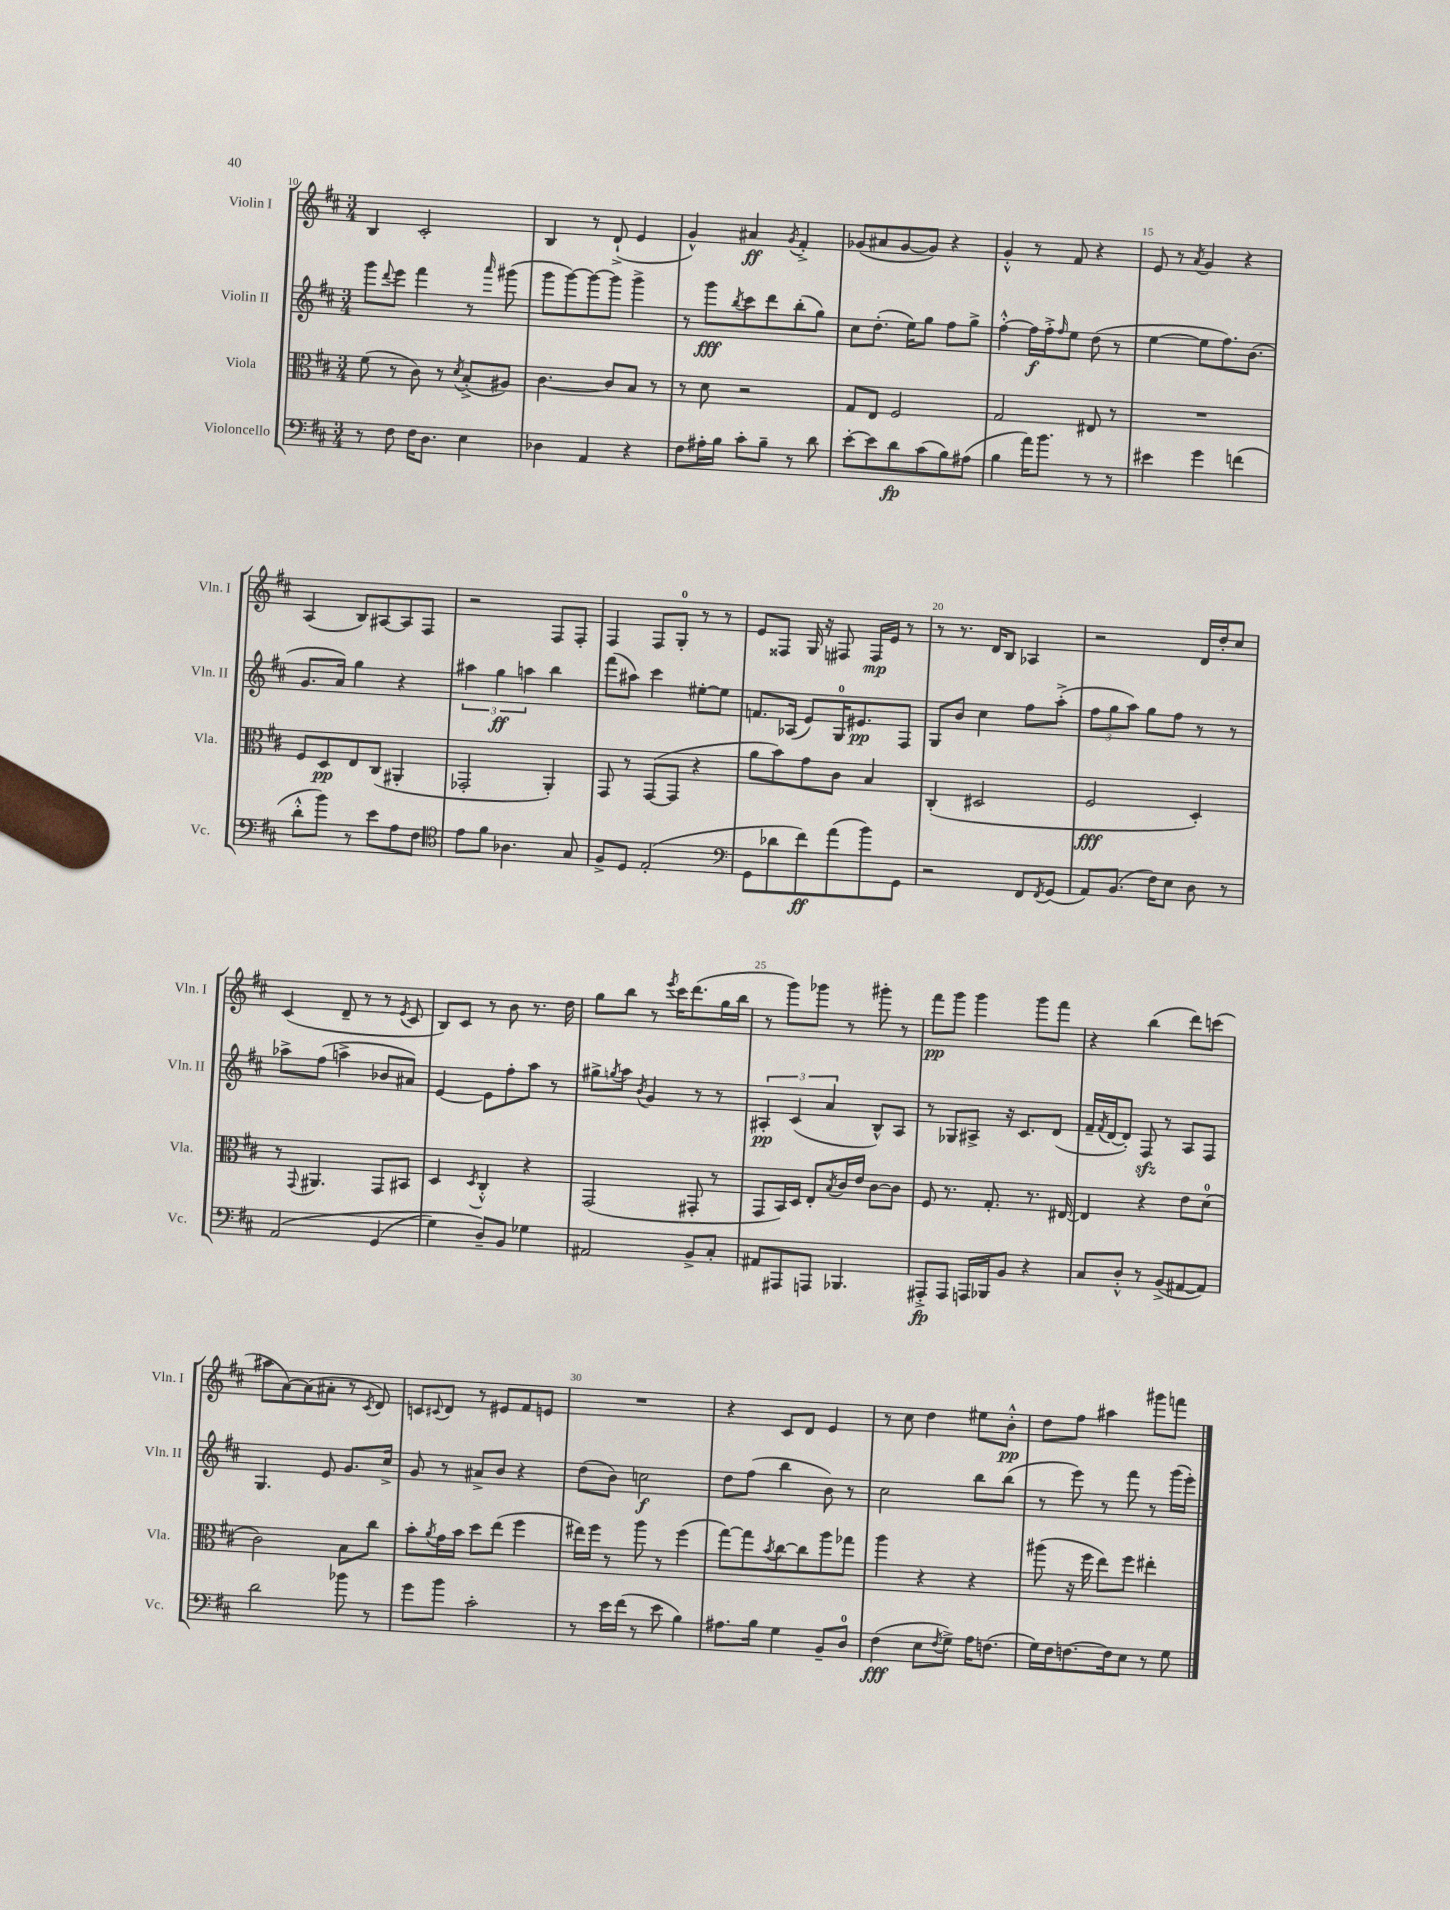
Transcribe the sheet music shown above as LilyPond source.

<<
\new StaffGroup <<
\new Staff = "s0" \with { instrumentName = "Violin I" shortInstrumentName = "Vln. I" } {
    \clef treble \key d \major \numericTimeSignature \time 3/4
    b4 cis'2-. |
    b4 r8 d'8-!->( e'4 |
    g'4-^) ais'4\ff \acciaccatura { g'8 } fis'4-.-> |
    ges'8( ais'8 ges'8~ ges'8) r4 |
    g'4-.-^ r8 fis'8 r4 |
    e'8 r8 \acciaccatura { a'8 } g'4 r4 |
    a4( b8) ais8~ ais8 fis8 |
    r2 fis8 fis8-. |
    fis4 fis8 g8-0-. r8 r8 |
    e'8 fisis8 g16 r16 fis8 fis16\mp e'16 r8 |
    r8 r8. d'16 b8 aes4 |
    r2 d'16 d''16-. cis''8 |
    cis'4( d'8-- r8 r8 \acciaccatura { e'8 } cis'8 |
    b8) cis'8 r8 b'8 r8. d''16 |
    g''8 b''8 r8 \acciaccatura { e'''8 } cis'''16 d'''8.( g''16 b''16 |
    r8 g'''8) ges'''8 r8 gis'''8-. r8 |
    fis'''8\pp g'''8 g'''4 g'''8 fis'''8 |
    r4 b''4( d'''8) c'''8( |
    ais''8 a'8~) a'8( ais'8-. r8 \acciaccatura { cis'8 } d'8) |
    c'8 \appoggiatura { cis'8 } d'8 r8 eis'8 fis'8 e'8 |
    R2. |
    r4 cis'8 d'8 e'4 |
    r8 cis''8 d''4 eis''8 b'8-.-^\pp |
    d''8 fis''8 ais''4 gis'''8 f'''8 \bar "|." |
}
\new Staff = "s1" \with { instrumentName = "Violin II" shortInstrumentName = "Vln. II" } {
    \clef treble \key d \major \numericTimeSignature \time 3/4
    g'''8 \appoggiatura { d'''8 } e'''8 fis'''4 r8 \grace { a'''16 } gis'''8( |
    g'''8 g'''8~) g'''8~ g'''8 g'''4-> |
    r8 g'''8\fff \acciaccatura { b''8 } cis'''8 d'''8 b''8-.( g''8) |
    cis''8 d''8.-.( e''16) g''8 fis''8 g''8-> |
    fis''4~-.-^ fis''16\f fis''16-.-> \grace { fis''16 } e''8 d''8( r8 |
    e''4~ e''8 fis''8.) b'8.( |
    g'8. a'16) g''4 r4 |
    \tuplet 3/2 { ais''4 g''4\ff a''4 } b''4 |
    fis'''8( ais''8) cis'''4 eis''8~-. eis''8 |
    f'8. aes16( e'8) g16-0 eis'8.\pp fis8 |
    g8 b'8 cis''4 fis''8 a''8-.->( |
    \tuplet 3/2 { fis''8 g''8 a''8) } g''8 fis''8 r8 r8 |
    aes''8-> fis''8( a''4-> bes'8 ais'8) |
    e'4~ e'8 fis''8-. a''8 r8 |
    gis''8-> \acciaccatura { g''8 } a''8 \acciaccatura { b'8 } g'4 r8 r8 |
    \tuplet 3/2 { ais4-.\pp cis'4( a'4 } b8-^) ais8 |
    r8 ges8 ais8-> r16 cis'8. d'8( |
    fis'16-- \acciaccatura { fis'8 } d'16~ d'8-.) fis8\sfz r8 a8 fis8 |
    g4. e'8 g'8. cis''16-> |
    g'8 r8 ais'8-> b'8 r4 |
    d''8( b'8) c''2\f |
    d''8 fis''8( b''4 b'8) r8 |
    cis''2 b''8 b''8( |
    r8 e'''8) r8 fis'''8 r8 g'''16( e'''16-.) \bar "|." |
}
\new Staff = "s2" \with { instrumentName = "Viola" shortInstrumentName = "Vla." } {
    \clef alto \key d \major \numericTimeSignature \time 3/4
    fis'8( r8 cis'8) r8 \acciaccatura { d'8 } b8-.->( ais8) |
    cis'4.~ cis'8 b8 r8 |
    r8 d'8 r2 |
    g8 e8 fis2 |
    g2 eis8 r8 |
    R2. |
    fis8 d8\pp e8 cis8( ais,4-. |
    ges,2-. a,4-.) |
    g,8 r8 g,8~( g,8 r4 |
    a'8 b'8) g'8 cis'8 b4 |
    cis4-.( dis2 |
    fis2\fff d4-.) |
    r8 \appoggiatura { g,8 } ais,4. g,8 bis,8 |
    d4 \acciaccatura { d8 } cis4-.-^ r4 |
    g,2( gis,8-. r8 |
    g,8 b,16) d16 e8-. \acciaccatura { b8 } cis'16 e'16 cis'8~ cis'8 |
    fis8 r8. g8.-. r8. eis16~ |
    eis4 r4 e'8 d'8-0( |
    cis'2) b8 cis''8 |
    b'8-. \acciaccatura { a'8 } g'16 b'16 d''8 e''8( fis''4 |
    eis''16) fis''16 r8 a''8 r8 fis''4( |
    g''8~) g''8 \acciaccatura { b'8 } cis''8~ cis''8 a''8 ges''8 |
    a''4 r4 r4 |
    ais''8( r16 fis''16 e''8) fis''8 eis''4-. \bar "|." |
}
\new Staff = "s3" \with { instrumentName = "Violoncello" shortInstrumentName = "Vc." } {
    \clef bass \key d \major \numericTimeSignature \time 3/4
    r8 fis8 fis16 d8. e4 |
    des4 a,4 r4 |
    fis8 ais16-. b16 cis'8-. b8-- r8 d'8 |
    e'8~-. e'8 d'8\fp cis'8( b8) ais8( |
    b4 a'16) b'8. r8 r8 |
    eis'4 g'4 f'4( |
    d'8-.-^ b'8) r8 e'8 a8 fis8 |
    \clef tenor e'8 fis'8 aes4. g8 |
    fis8-> d8 e2-.( |
    \clef bass g,8 des'8 fis'8\ff) a'8( b'8) g,8 |
    r2 fis,8 \acciaccatura { fis,8 } g,8( |
    a,8) b,8.( fis16) e8 d8 r8 |
    a,2\( g,4( |
    g4) d8--\) b,8 ges4 |
    ais,2 b,8-> cis8-. |
    ais,8 ais,,8 a,,8 bes,,4. |
    ais,,8-.->\fp ais,,8 a,,16 bes,,16 b,8 r4 |
    cis8 d8-.-^ r8 b,8->( ais,8~ ais,8) |
    d'2 bes'8 r8 |
    g'8 b'8 cis'2-. |
    r8 e'16 fis'16( r8 e'8 b4) |
    ais8. b16 g4 b,8-- d8-0 |
    fis4\fff( e8 \acciaccatura { fis8 } g8->) a16 f8.( |
    g16) fis16 f8.~ f16 e8 r8 g8 \bar "|." |
}
>>
>>
\layout { \context { \Score currentBarNumber = #10 \override BarNumber.break-visibility = ##(#f #t #t) barNumberVisibility = #(every-nth-bar-number-visible 5) } }
